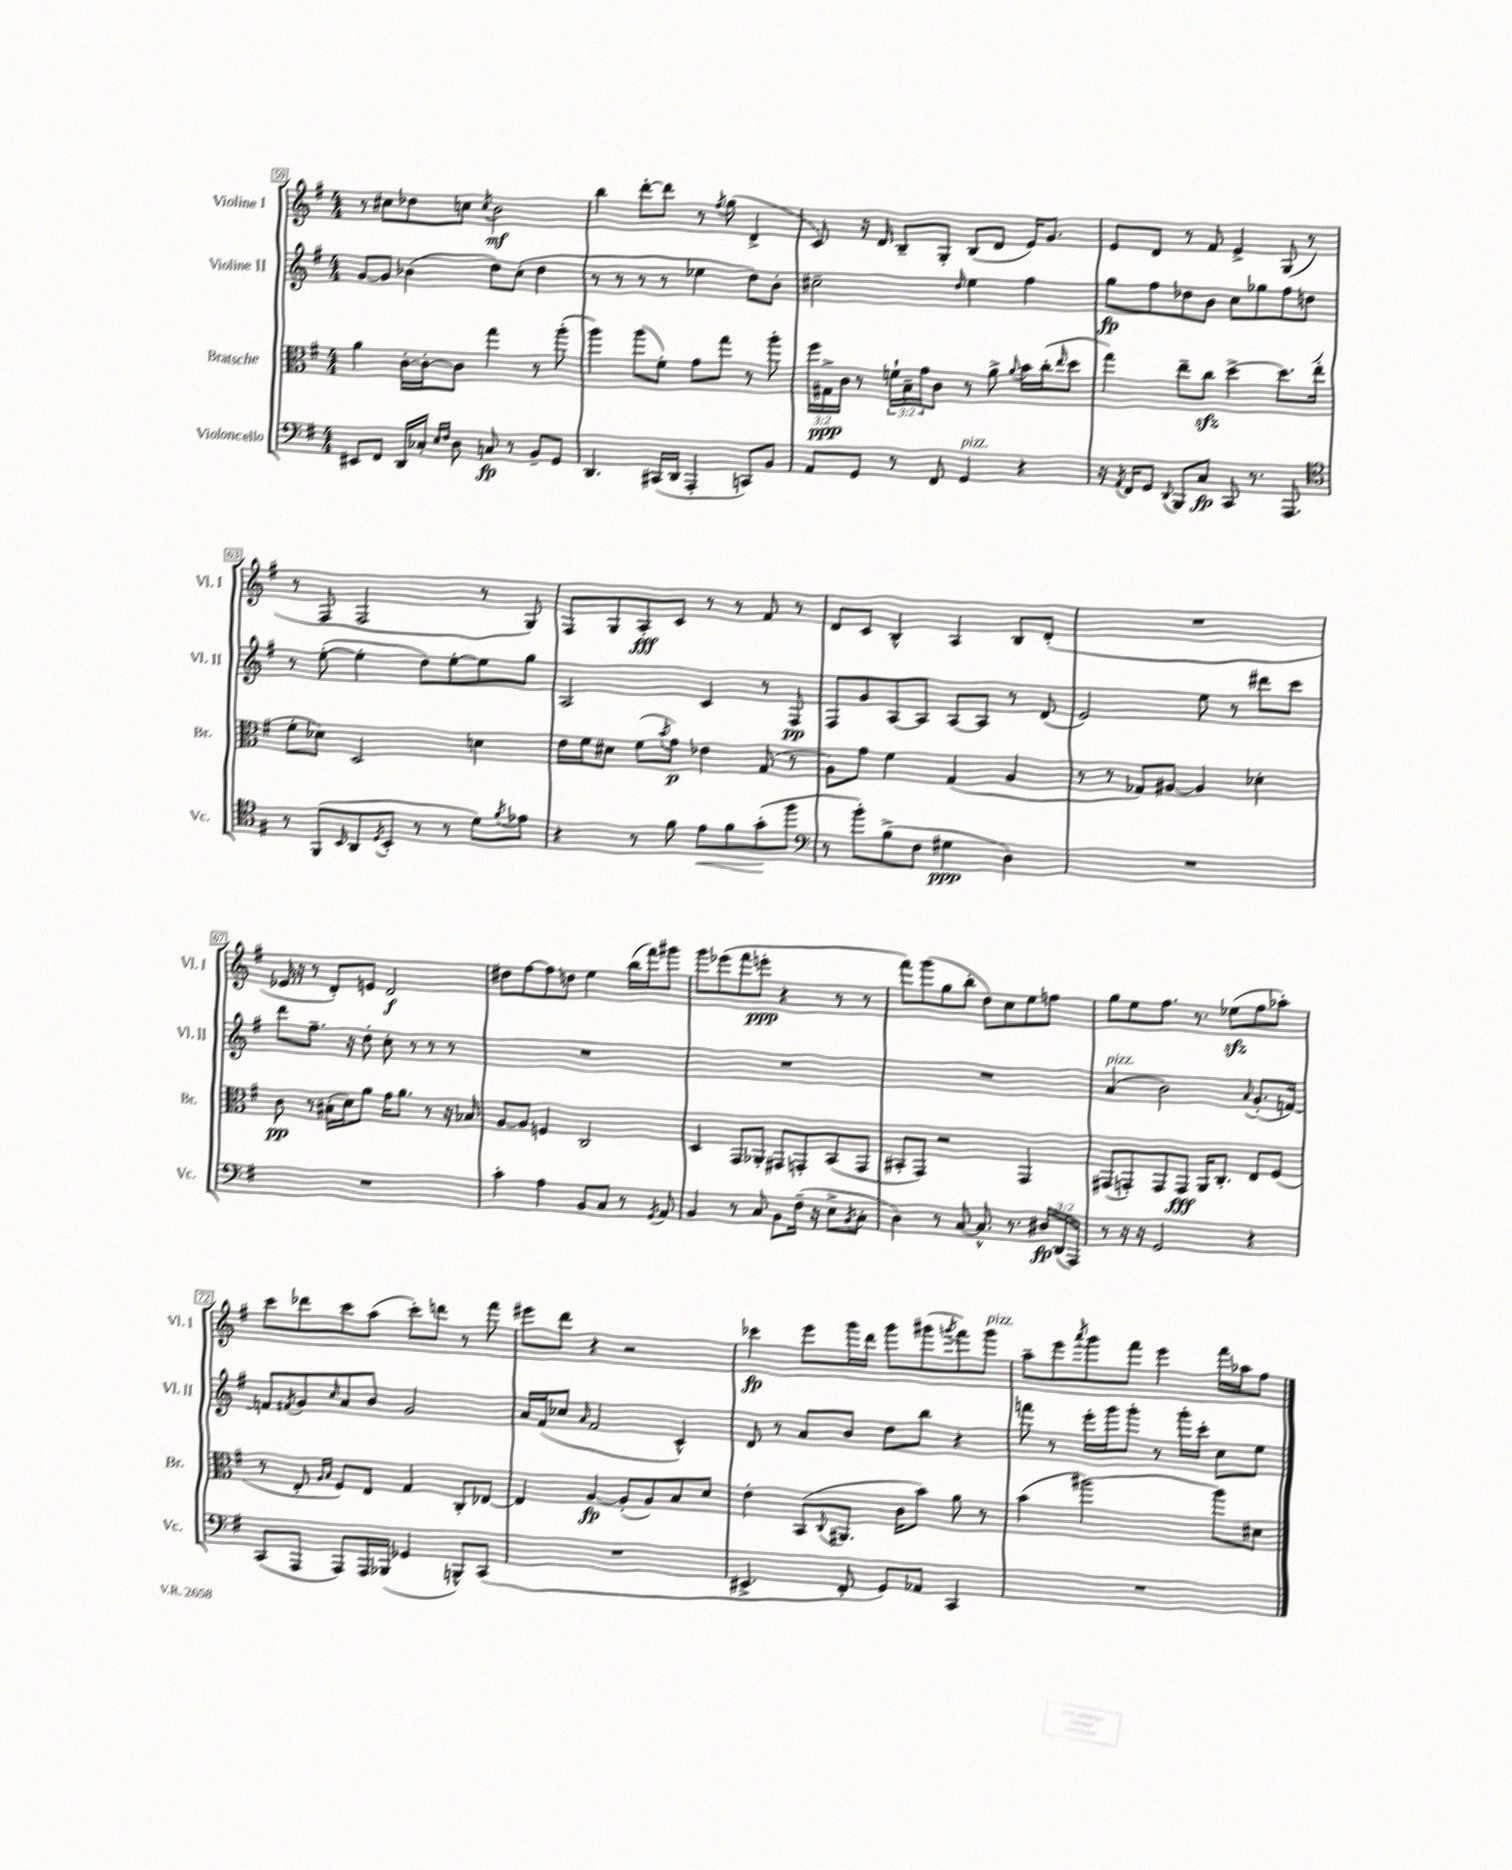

**kern	**kern	**kern	**kern
*staff4	*staff3	*staff2	*staff1
*clefF4	*clefC3	*clefG2	*clefG2
*k[f#]	*k[f#]	*k[f#]	*k[f#]
*M4/4	*M4/4	*M4/4	*M4/4
8EE#/L	4a\	[8g/L	8r
8FF#/J	.	8g/]J	8cc#\L
16DD/LL	[16c'\LL	(4b-\	8dd-\
16C-'/JJ	16c'\_J	.	.
16qqE/LL	.	.	.
16qqF#/JJ	.	.	.
8D\	8c\]J	.	8cc\J
.	.	.	8qcc/
8C/	4gg\	8dd\L)	2b\
8r	.	(8cc'\J	.
8BB~/L	8r	4dd\	.
8GG/J	(8aa'\	.	.
=	=	=	=
4.DD/	4aa\)	8r	4bb\
.	.	8r	.
.	(8aa\L	8r	[8ddd'\L
(16CC#/LL	8f#'\J)	8r	8ddd\]J
16DD/JJ	.	.	.
4AAA'/	8g\L	4ee-\	8r
.	.	.	8qff#/
.	8gg\J	.	(8gg\
8CC/L)	8r	8dd\L)	4d^/
8BB/J	8aa'\	8b'\J	.
=	=	=	=
8AA/L	24ff#\LL	2cc#~\	8c/)
.	24G#^\	.	.
.	24c\JJ	.	.
8GG/J	8r	.	16r
.	.	.	16d/
8r	24f`\LL	.	8B~/L
.	24B~\	.	.
.	24g\J	.	.
8FF#/	8c\J	.	8G'/J
.	.	16qqdd/	.
4GG/	8r	4ee\	(8B/L
.	8a^\	.	8d/J
.	8qqa/	.	.
4r	16b\LL	4ff#\	16e/LK)
.	(16cc'\J	.	8.g/J
.	16qqee/	.	.
.	8dd\J	.	.
=	=	=	=
16r	4gg\)	8gg\L	8e/L
8qAA/	.	.	.
16FF#/LK	.	.	.
8GG/J	.	8ff#\	8d/J
8qqDD/	.	.	.
8BBB/L	8ee~\L	8dd-\	8r
8C/J	8cc\J	8b\J	8f#/
8CC/	[4dd^\	8cc\L	4e^/
8.r	.	8gg-\	.
.	8.dd\]L	8ff#\	(8G/
8.AAA/	.	.	.
.	.	8dd\J	8r
.	(16ee'\Jk	.	.
=	=	=	=
*clefC4	*	*	*
8r	8f#'\L	8r	8r
(8FF#/L	8d-\J)	([8ee'\	8F#/
16qqBB/	.	.	.
8AA/	2D/	4ee'\]	2F#/
8qD/	.	.	.
8BB'/J	.	.	.
8r	.	8dd\L)	.
8r	.	[8ee'\	.
8d\L)	4d\	8ee\]	8r
8qf#/	.	.	.
8e-\J	.	8gg\J	8G/)
=	=	=	=
4r	16e\LL	2A/	8F#/L
.	16f#\J	.	.
.	8d#\J	.	8G/
8r	(8f#\L	.	8A'/
.	8qb/	.	.
8f#\	8g\J)	.	8c/J
8e\L	4e-\	4c/	8r
8f#\	.	.	8r
(8g'\	(8G/	8r	8f#/
8ff#\J	8r	8F#/	8r
=	=	=	=
*clefF4	*	*	*
8r	8A\L)	8F#/L	8d/L
8b'\L)	8g\J	8g/	8c/J
(8B^\	4f#\	[8A/	4B^^/
8F#\J	.	8A/]J	.
4G#\	(4G/	[8A/L	4A/
.	.	8A/]J	.
4D\)	4A/	8r	8B/L
.	.	(8d/	(8d'/J
=	=	=	=
1r	8r	2e/)	1r
.	8r	.	.
.	8G-/L)	.	.
.	[8A#/J	.	.
.	4A#/]	8ee\	.
.	.	8r	.
.	4d-'\	8ddd#\L	.
.	.	8ccc\J	.
=	=	=	=
1r	8c\	8ddd\L	16e-/
.	.	.	16r
.	8r	8.ff#~\J	8r
.	(16B#'\LL	.	8d'/L)
.	16d\J)	16r	.
.	8a\J	8dd'\	8e/J
.	16g\LK	8cc'\	2d/
.	8.a\J	.	.
.	.	8r	.
.	8r	8r	.
.	16r	8r	.
.	16B-/	.	.
=	=	=	=
4c'\	[8A/L	1r	8dd#\L
.	8A/]J	.	[8ff#\
4A\	4F/	.	8ff#\]
.	.	.	8dd\J
8BB/L	2C/	.	4ee\
8C/J	.	.	.
8r	.	.	(16bb\LL
.	.	.	16fff#\J)
8qGG/	.	.	.
8AA/	.	.	8ggg#\J
=	=	=	=
4BB/	4D/	1r	8ggg\L
.	.	.	(8eee-\
8r	8GG/L	.	8fff#\
8C/	8AA-'/J	.	8eee'\J
8BB\L	8GG#/L	.	4r
(16F#~\Jk	8GG'/	.	.
16r	.	.	.
8E^\L	(8BB/	.	8r
8qBB/	.	.	.
8C'\J	8GG/J	.	8r
=	=	=	=
4D\)	8BB#'/L	1r	8fff#\L)
.	8GG/J)	.	(8ggg\
8r	2r	.	8gg\
[8C/	.	.	8bb'\J
8.C^^/]	.	.	8dd\L)
.	.	.	8cc\
8.r	.	.	.
.	4GG/	.	8ee\
24D#/LL	.	.	8ff\J
(24DD/	.	.	.
24AAA/JJ)	.	.	.
=	=	=	=
8r	(8GG#/L	(4a/	8gg\L
16r	8GG'/)	.	8ee\
16r	.	.	.
2GG/	8GG/	2b\)	8.ff#\J
.	8GG/J	.	.
.	.	.	8.r
.	16AA/LK	.	.
.	8.C'/J	.	.
.	.	.	(8ee-\L
.	.	8qqa/	.
4r	8E/L	(8.g'/L	8ff#\
.	(8F#/J	.	8aa-'\J)
.	.	[16f/Jk)	.
=	=	=	=
(8CC/L	8r	8f/]L	8ccc\L
.	.	8qf#/	.
8AAA/J	8E'/	8g/	8ddd-\
.	16qqA/LL	.	.
.	16qqB/JJ	16qqcc/	.
8AAA/L)	8F#/L)	8a/	8ccc\
16AAA/L	8E/J	8b/J	(8aa\J
(16BBB-/JJ	.	.	.
4GG-/	4G/	2g/	8ccc'\L)
.	.	.	8ddd\J
8BBB^^/L)	8C'/L	.	8r
(8CC/J	[8E-/J	.	8fff#\
=	=	=	=
1r	4E-/]	16a/LL	8eee#\L
.	.	(16f#/J	.
.	.	8cc-/J	8ddd\J
.	.	16qqa/	.
.	[4A/	2f#/	4r
.	(8A'/]L	.	2r
.	8A/)	.	.
.	8B/	4c^^/)	.
.	8d/J	.	.
=	=	=	=
4.EE#^/	4e'\	8d/	4ccc-\
.	.	8r	.
.	(8BB/L	8a/L	8eee\L
.	8qqC/	.	.
8FF#'/	8.AA#/J	8b/J	16ggg\L
.	.	.	16ddd\JJ
8GG/L)	.	8dd\L	8ggg\L
.	16c\LK	.	.
8AA-/J	8b\J)	8bb\J	(8ggg#\
.	.	.	8qggg/
4CC/	8a\	4r	8fff#\)
.	8r	.	8ggg\J
=	=	=	=
1r	(4b\	8fff\	8aa~\L
.	.	8r	8eee\
.	.	.	8qaaa/
.	[2aa#\)	16eee'\LL	8ggg\
.	.	16ggg\J	.
.	.	8ggg'\J	8fff#\J
.	.	8r	4eee\
.	.	16ggg'\LL	.
.	.	16ccc'\JJ	.
.	8aa#\]L	8cc\L	16fff#\LL
.	.	.	16aa-\J
.	8d#\J	8ee\J	8ff#\J
==	==	==	==
*-	*-	*-	*-
